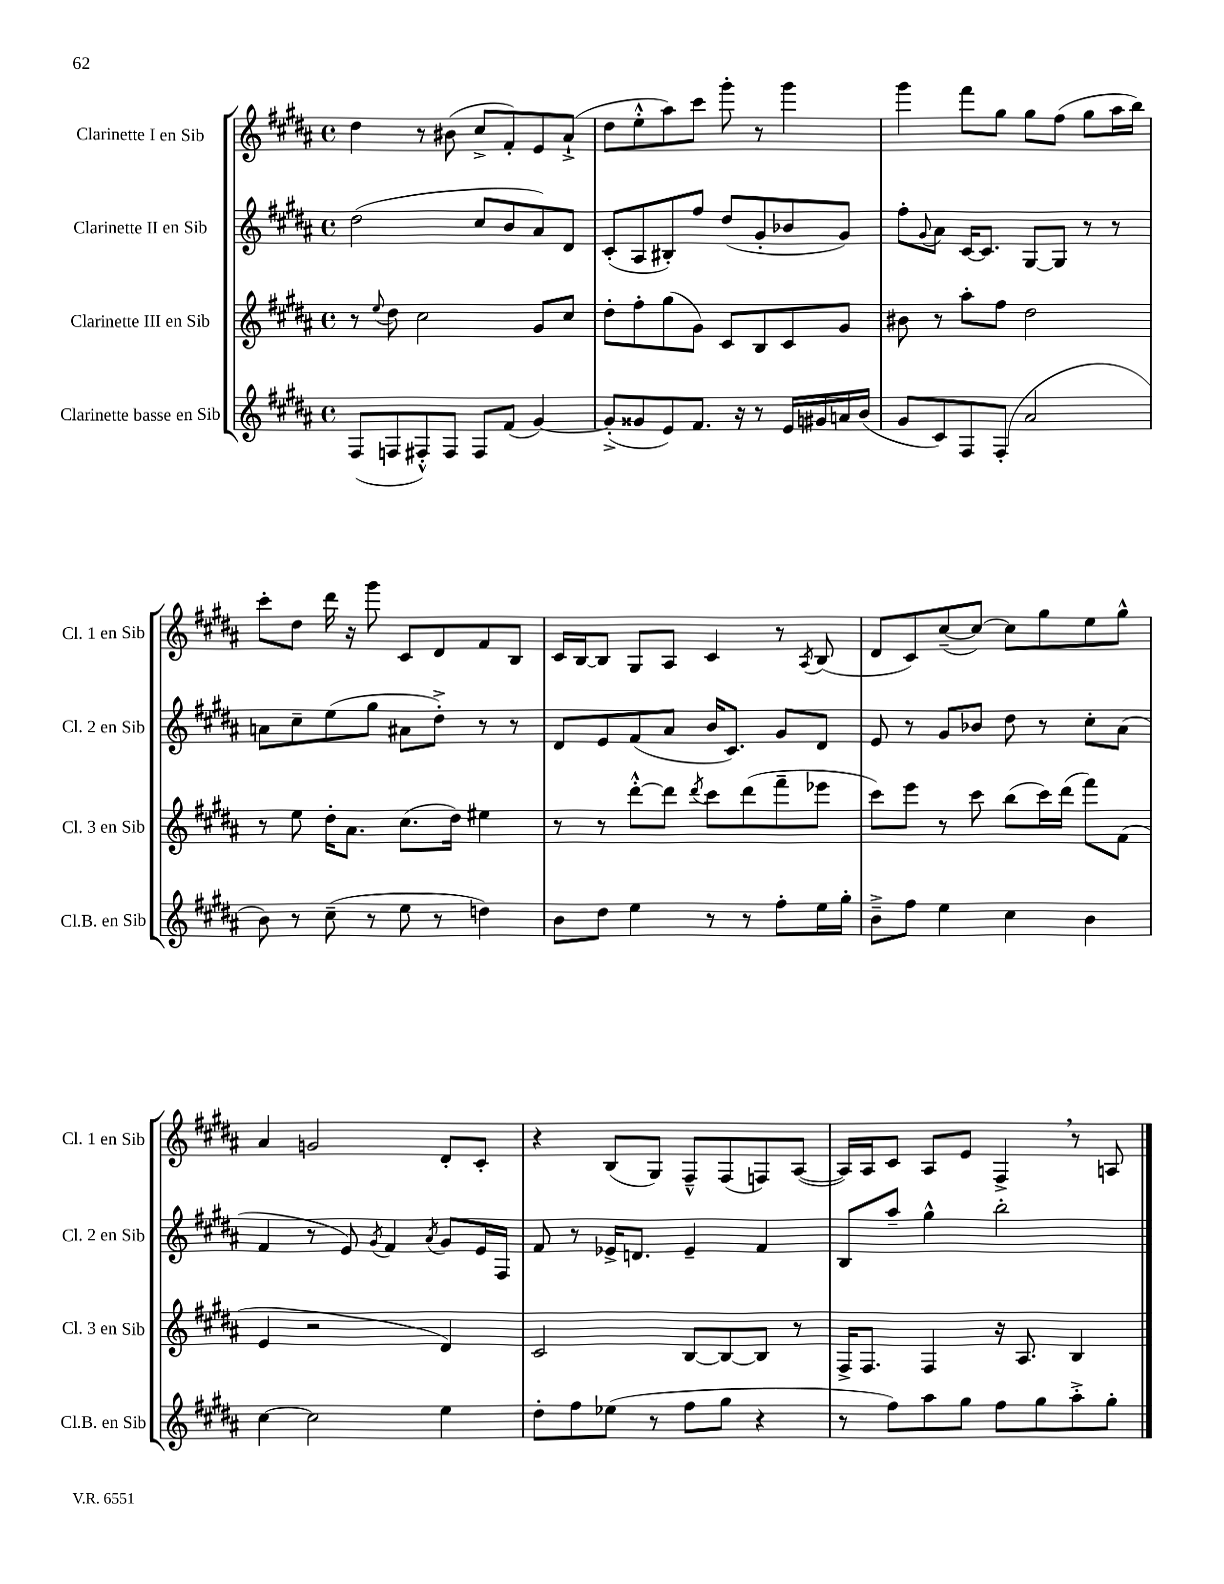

**kern	**kern	**kern	**kern
*part4	*part3	*part2	*part1
*staff4	*staff3	*staff2	*staff1
*I"Clarinette basse en Sib	*I"Clarinette III en Sib	*I"Clarinette II en Sib	*I"Clarinette I en Sib
*I'Cl.B. en Sib	*I'Cl. 3 en Sib	*I'Cl. 2 en Sib	*I'Cl. 1 en Sib
*clefG2	*clefG2	*clefG2	*clefG2
*k[f#c#g#d#a#]	*k[f#c#g#d#a#]	*k[f#c#g#d#a#]	*k[f#c#g#d#a#]
*M4/4	*M4/4	*M4/4	*M4/4
*met(c)	*met(c)	*met(c)	*met(c)
=12	=12	=12	=12
(8F#/L	8r	(2dd#\	4dd#\
.	8qqee/	.	.
8Fn/	8dd#\	.	.
8F#X'^^/)	2cc#\	.	8r
8F#/J	.	.	(8b#X\
8F#/L	.	8cc#/L	8cc#^/L
(8f#/J	.	8b/	8f#'/)
[4g#/)	8g#/L	8a#/)	8e/
.	8cc#/J	8d#/J	(8a#`^/J
=13	=13	=13	=13
(8g#'^/L]	8dd#'\L	(8c#'/L	8dd#\L
8g##X/	8ff#'\	8A#/	8ee'^^\
8e/)	(8gg#\	8B#X'/)	8aa#\)
8.f#/J	8g#\J)	8ff#/J	8ccc#\J
.	8c#/L	(8dd#/L	8ggg#'\
16r	.	.	.
8r	8B/	8g#'/	8r
16e/LL	8c#/	8b-X/	4ggg#\
16g#X/	.	.	.
16an/	8g#/J	8g#/J)	.
(16b/JJ	.	.	.
=14	=14	=14	=14
8g#/L	8b#X\	8ff#'\L	4ggg#\
.	.	8qqg#/	.
8c#/)	8r	8a#\J	.
8F#/	8aa#'\L	[16c#/KL	8fff#\L
.	.	8.c#/J]	.
(8F#'/J	8ff#\J	.	8gg#\J
2a#/	2dd#\	[8G#/L	8gg#\L
.	.	8G#/J]	(8ff#\J
.	.	8r	8gg#\L
.	.	8r	16aa#\L
.	.	.	16bb\JJ)
!!LO:LB:g=z
=15	=15	=15	=15
8b\)	8r	8an\L	8ccc#'\L
8r	8ee\	8cc#~\	8dd#\J
(8cc#~\	16dd#'\KL	(8ee\	16ddd#\
.	8.a#\J	.	16r
8r	.	8gg#\J	8ggg#\
8ee\	(8.cc#\L	8a#X\L	8c#/L
8r	.	8dd#'^\J)	8d#/
.	16dd#\Jk)	.	.
4ddn\)	4ee#X\	8r	8f#/
.	.	8r	8B/J
=16	=16	=16	=16
8b\L	8r	8d#/L	16c#/LL
.	.	.	[16B/J
8dd#\J	8r	8e/	8B/J]
4ee\	[8ddd#'^^\L	(8f#/	8G#/L
.	8ddd#\J]	8a#/J	8A#/J
.	8qddd#/	.	.
8r	8ccc#\L	16b/KL	4c#/
.	.	8.c#/J)	.
8r	(8ddd#\	.	.
8ff#'\L	8fff#~\	8g#/L	8r
.	.	.	8qA#/
16ee\L	8eee-X\J	8d#/J	(8B/
16gg#'\JJ	.	.	.
=17	=17	=17	=17
8b~^\L	8ccc#\L)	8e/	8d#/L
8ff#\J	8eee\J	8r	8c#/)
4ee\	8r	8g#/L	([8cc#~/
.	8ccc#\	8b-X/J	8cc#/J_)
4cc#\	(8bb\L	8dd#\	8cc#\L]
.	16ccc#\L)	8r	8gg#\
.	(16ddd#\JJ	.	.
4b\	8fff#\L)	8cc#'\L	8ee\
.	(8f#\J	(8a#\J	8gg#^^\J
!!LO:LB:g=z
=18	=18	=18	=18
[4cc#\	4e/	4f#/	4a#/
2cc#\]	2r	8r	2gn/
.	.	8e/)	.
.	.	8qg#/	.
.	.	4f#/	.
.	.	8qa#/	.
4ee\	4d#/)	8g#/L	8d#'/L
.	.	16e/L	8c#'/J
.	.	16F#/JJ	.
=19	=19	=19	=19
8dd#'\L	2c#/	8f#/	4r
8ff#\	.	8r	.
(8ee-X\J	.	16e-X^/KL	(8B/L
.	.	8.dn/J	.
8r	.	.	8G#/J)
8ff#\L	[8B/L	4e-~/	8F#~^^/L
8gg#\J	8B/_	.	(8F#/
4r	8B/J]	4f#/	8Fn/)
.	8r	.	([8A#/J
=20	=20	=20	=20
8r	16F#^/KL	8B/L	16A#/LL])
.	8.F#/J	.	16A#/J
8ff#\L)	.	8aa#~/J	8c#/J
8aa#\	4F#/	4gg#^^\	8A#/L
8gg#\J	.	.	8e/J
8ff#\L	16r	2bb'\	4F#^,/
.	8.A#/	.	.
8gg#\	.	.	.
8aa#'^\	4B/	.	8r
8gg#'\J	.	.	8An/
==	==	==	==
*-	*-	*-	*-
